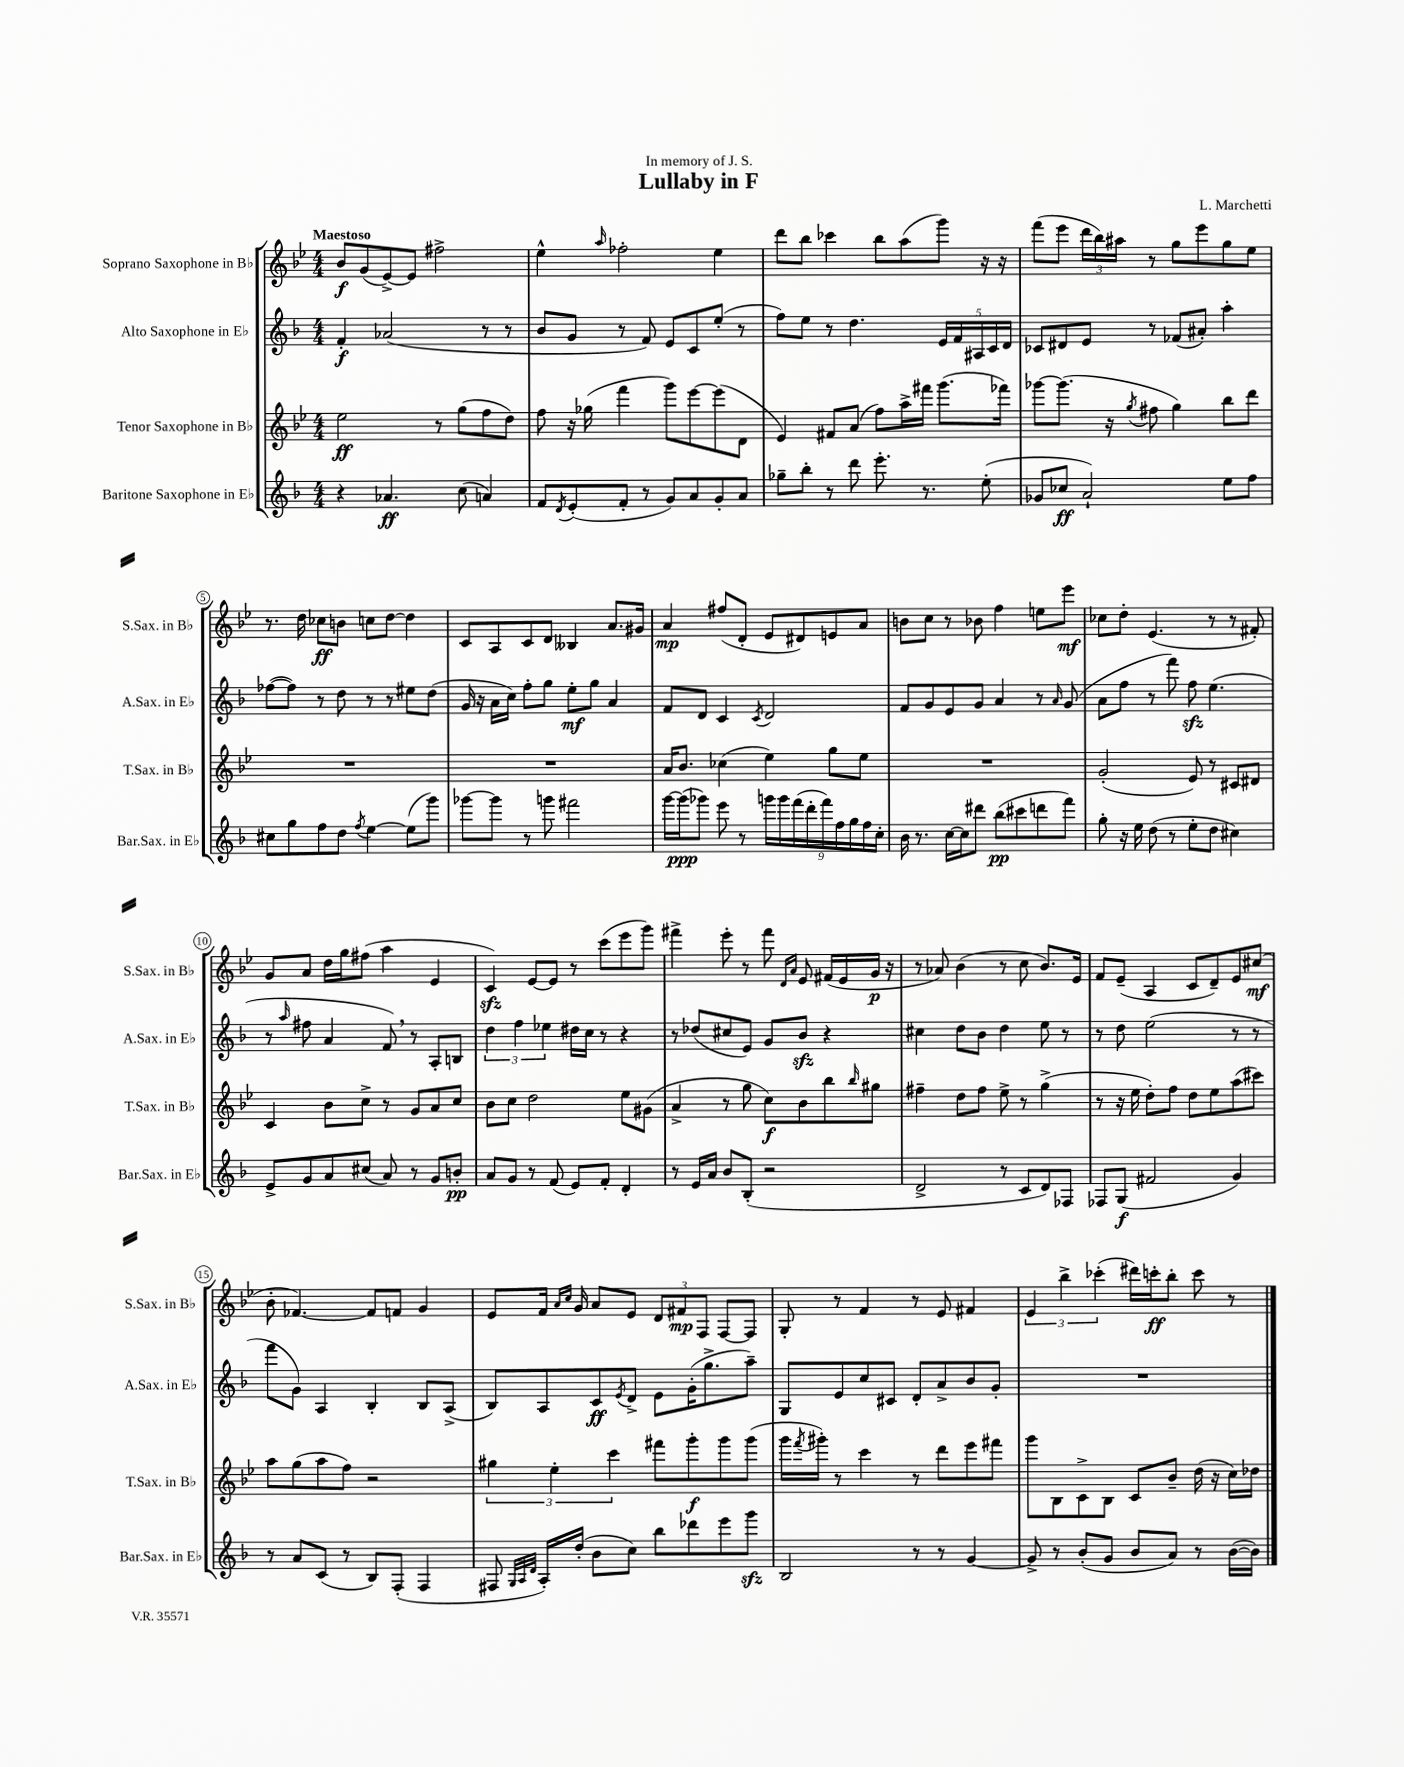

**kern	**dynam	**kern	**dynam	**kern	**dynam	**kern	**dynam
*part4	*part4	*part3	*part3	*part2	*part2	*part1	*part1
*staff4	*staff4	*staff3	*staff3	*staff2	*staff2	*staff1	*staff1
*I"Baritone Saxophone in E♭	*	*I"Tenor Saxophone in B♭	*	*I"Alto Saxophone in E♭	*	*I"Soprano Saxophone in B♭	*
*I'Bar.Sax. in E♭	*	*I'T.Sax. in B♭	*	*I'A.Sax. in E♭	*	*I'S.Sax. in B♭	*
*clefG2	*	*clefG2	*	*clefG2	*	*clefG2	*
*k[b-]	*	*k[b-e-]	*	*k[b-]	*	*k[b-e-]	*
*M4/4	*	*M4/4	*	*M4/4	*	*M4/4	*
=1	=1	=1	=1	=1	=1	=1	=1
!	!	!	!	!	!	!LO:TX:a:B:t=Maestoso	!
4r	.	2ee-\	ff	4f'/	f	8b-/L	f
.	.	.	.	.	.	(8g/	.
4.a-X/	ff	.	.	(2a-X/	.	[8e-^/)	.
.	.	.	.	.	.	8e-/J]	.
.	.	8r	.	.	.	2ff#X^\	.
(8cc\	.	(8gg\L	.	.	.	.	.
4an/)	.	8ff\	.	8r	.	.	.
.	.	8dd\J)	.	8r	.	.	.
=2	=2	=2	=2	=2	=2	=2	=2
8f/L	.	8ff\	.	8b-/L	.	4ee-^^\	.
8qd/	.	.	.	.	.	.	.
(8e'/	.	16r	.	8g/J	.	.	.
.	.	(16gg-X\	.	.	.	.	.
.	.	.	.	.	.	16qqaa/	.
8f'/J	.	4fff\	.	8r	.	2ff-X'\	.
8r	.	.	.	8f/)	.	.	.
8g/L)	.	8ggg\L)	.	8e/L	.	.	.
8a/	.	[8eee-\	.	8c/	.	.	.
8g'/	.	(8eee-\]	.	(8ee'/J	.	4ee-\	.
8a/J	.	8d\J	.	8r	.	.	.
=3	=3	=3	=3	=3	=3	=3	=3
8gg-X~\L	.	4e-/)	.	8ff\L)	.	8ddd\L	.
8bb-'\J	.	.	.	8ee\J	.	8bb-\J	.
8r	.	8f#X/L	.	8r	.	4ccc-X\	.
8ddd\	.	(8a/J	.	4.dd\	.	.	.
8.eee'\	.	8ff\L)	.	.	.	8bb-\L	.
.	.	16aa^\L	.	.	.	(8aa\	.
8.r	.	16fff#X\JJ	.	.	.	.	.
.	.	(8.ggg\L	.	20e/LL	.	8ggg\J)	.
.	.	.	.	20f/	.	.	.
.	.	.	.	20A#X/	.	.	.
(8ee'\	.	.	.	.	.	16r	.
.	.	.	.	20c/	.	.	.
.	.	16fff-X\Jk)	.	.	.	16r	.
.	.	.	.	20d/JJ	.	.	.
=4	=4	=4	=4	=4	=4	=4	=4
8g-X/L	.	[8ggg-X\L	.	8c-X/L	.	(8fff\L	.
8cc-X/J	ff	(8.ggg-\J]	.	8d#X/	.	8eee-\J	.
2a`/)	.	.	.	8e/J	.	24ddd\LL	.
.	.	.	.	.	.	24bb-\)	.
.	.	16r	.	.	.	.	.
.	.	.	.	.	.	24aa#X\JJ	.
.	.	8qgg/	.	.	.	.	.
.	.	8ff#X\	.	8r	.	8r	.
.	.	4gg\)	.	(8f-X/L	.	8gg\L	.
.	.	.	.	8a#X'/J)	.	8eee-\	.
8ee\L	.	8bb-\L	.	4aa'\	.	8gg\	.
8ff\J	.	8ddd\J	.	.	.	8ee-\J	.
!!LO:LB:g=z
=5	=5	=5	=5	=5	=5	=5	=5
8cc#X\L	.	1r	.	([8ff-X\L	.	8.r	.
8gg\	.	.	.	8ff-\J])	.	.	.
.	.	.	.	.	.	16dd\	.
8ff\	.	.	.	8r	.	8cc-X\L	ff
8dd\J	.	.	.	8dd\	.	8bn\J	.
8qff/	.	.	.	.	.	.	.
[4ee\	.	.	.	8r	.	8ccn\L	.
.	.	.	.	8r	.	[8dd\J	.
(8ee\L]	.	.	.	8ee#X\L	.	4dd\]	.
8ggg\J)	.	.	.	(8dd\J	.	.	.
=6	=6	=6	=6	=6	=6	=6	=6
[8ggg-X\L	.	1r	.	16g/	.	8c/L	.
.	.	.	.	16r	.	.	.
8ggg-\J]	.	.	.	16a\LL	.	8A/	.
.	.	.	.	16cc\JJ)	.	.	.
8r	.	.	.	8ff'\L	.	8c/	.
8gggn\	.	.	.	8gg\J	.	8d/J	.
2fff#X\	.	.	.	8ee'\L	mf	4B--X/	.
.	.	.	.	8gg\J	.	.	.
.	.	.	.	4a/	.	8.a/L	.
.	.	.	.	.	.	16g#X/Jk	.
=7	=7	=7	=7	=7	=7	=7	=7
[16ggg\LL	.	16a/KL	.	8f/L	.	4a/	mp
(16ggg\J]	ppp	8.b-/J	.	.	.	.	.
8ggg-X\J)	.	.	.	8d/J	.	.	.
8eee\	.	(4cc-X\	.	4c/	.	(8ff#X/L	.
8r	.	.	.	.	.	8d'/J	.
.	.	.	.	8qc/	.	.	.
18gggn\LL	.	4ee-\)	.	2d/	.	8e-/L	.
18ggg\	.	.	.	.	.	.	.
(18fff\	.	.	.	.	.	.	.
.	.	.	.	.	.	8d#X/)	.
18ddd'\	.	.	.	.	.	.	.
18fff\)	.	.	.	.	.	.	.
.	.	8gg\L	.	.	.	8en/	.
18ff\	.	.	.	.	.	.	.
18gg\	.	.	.	.	.	.	.
.	.	8ee-\J	.	.	.	8a/J	.
18ff\	.	.	.	.	.	.	.
18cc'\JJ	.	.	.	.	.	.	.
=8	=8	=8	=8	=8	=8	=8	=8
16b-\	.	1r	.	8f/L	.	8bn\L	.
8.r	.	.	.	.	.	.	.
.	.	.	.	8g/	.	8cc\J	.
[16cc\LL	.	.	.	8e/	.	8r	.
16cc\J]	.	.	.	.	.	.	.
8ddd#X\J	.	.	.	8g/J	.	8b-X\	.
(8bb-\L	pp	.	.	4a/	.	4ff\	.
8ccc#X\	.	.	.	.	.	.	.
8dddn\	.	.	.	8r	.	8een\L	.
.	.	.	.	16qqa/	.	.	.
8fff\J)	.	.	.	(8g/	.	8eee-\J	mf
=9	=9	=9	=9	=9	=9	=9	=9
8gg'\	.	(2g'/	.	8a\L	.	8cc-X\L	.
16r	.	.	.	8ff\J	.	8dd'\J	.
16ee\	.	.	.	.	.	.	.
(8dd\	.	.	.	8r	.	(4.e-/	.
8r	.	.	.	8fff\)	.	.	.
8ee'\L	.	8e-/)	.	8ffzz\	.	.	.
8dd\J	.	8r	.	(4.ee\	.	8r	.
4cc#X\)	.	8c#X/L	.	.	.	8r	.
.	.	8d#X/J	.	.	.	8f#X'/)	.
!!LO:LB:g=z
=10	=10	=10	=10	=10	=10	=10	=10
8e^/L	.	4c/	.	8r	.	8g/L	.
.	.	.	.	16qqaa/	.	.	.
8g/	.	.	.	8ff#X\	.	8a/J	.
8a/	.	8b-\L	.	4a/	.	16dd\LL	.
.	.	.	.	.	.	16gg\J	.
(8cc#X/J	.	8cc^\J	.	.	.	(8ff#X\J	.
8a/)	.	8r	.	8f,/)	.	4aa\	.
8r	.	8g/L	.	8r	.	.	.
8g/L	.	8a/	.	8A'/L	.	4e-/	.
8bn'/J	pp	8cc/J	.	8Bn/J	.	.	.
=11	=11	=11	=11	=11	=11	=11	=11
8a/L	.	8b-\L	.	6dd\	.	4czz/)	.
8g/J	.	8cc\J	.	.	.	.	.
.	.	.	.	6ff\	.	.	.
8r	.	2dd\	.	.	.	[8e-/L	.
.	.	.	.	6ee-X\	.	.	.
(8f/	.	.	.	.	.	8e-/J]	.
8e/L)	.	.	.	16dd#X\LL	.	8r	.
.	.	.	.	16cc\JJ	.	.	.
8f'/J	.	.	.	8r	.	(8ccc\L	.
4d'/	.	8ee-\L	.	4r	.	8eee-\	.
.	.	(8g#X\J	.	.	.	8ggg\J)	.
=12	=12	=12	=12	=12	=12	=12	=12
8r	.	4a^/	.	8r	.	4fff#X^\	.
16e/LL	.	.	.	(8dd-X/L	.	.	.
16a/JJ	.	.	.	.	.	.	.
8b-/L	.	8r	.	8cc#X/	.	8eee-'\	.
(8B-'/J	.	8gg\	.	8e/J)	.	8r	.
2r	.	8cc\L)	f	8g/L	.	8fff#\	.
.	.	.	.	.	.	16qqd/LL	.
.	.	.	.	.	.	16qqa/JJ	.
.	.	8b-\	.	8b-zz/J	.	8e-/	.
.	.	8bb-\	.	4r	.	(16f#X/LL	.
.	.	.	.	.	.	16e-/	.
.	.	16qqbb-/	.	.	.	.	.
.	.	8gg#X\J	.	.	.	16g/JJ	p
.	.	.	.	.	.	16r	.
=13	=13	=13	=13	=13	=13	=13	=13
2d^/	.	4ff#X~\	.	4cc#X\	.	8r	.
.	.	.	.	.	.	8a-X/)	.
.	.	8dd\L	.	8dd\L	.	(4b-\	.
.	.	8ff#\J	.	8b-\J	.	.	.
8r	.	8ee-^\	.	4dd\	.	8r	.
8c/L	.	8r	.	.	.	8cc\	.
8d/)	.	(4gg^\	.	8ee\	.	8.b-/L)	.
8F-X/J	.	.	.	8r	.	.	.
.	.	.	.	.	.	16e-/Jk	.
=14	=14	=14	=14	=14	=14	=14	=14
8F-X/L	.	8r	.	8r	.	8f/L	.
(8G/J	f	16r	.	8dd\	.	(8e-~/J	.
.	.	16ee-\	.	.	.	.	.
2f#X/	.	8dd'\L)	.	(2ee\	.	4A/	.
.	.	8ff\J	.	.	.	.	.
.	.	8dd\L	.	.	.	8c/L	.
.	.	8ee-\	.	.	.	8d~/)	.
4g/)	.	(8aa\	.	8r	.	8e-/	.
.	.	8ccc#X\J)	.	8r	.	(8cc#X/J	mf
!!LO:LB:g=z
=15	=15	=15	=15	=15	=15	=15	=15
8r	.	8aa\L	.	8fff\L	.	8b-'\	.
8a/L	.	(8gg\	.	8g\J)	.	[4.f-X/)	.
(8c/J	.	8aa\	.	4A/	.	.	.
8r	.	8ff\J)	.	.	.	.	.
8B-/L)	.	2r	.	4B-'/	.	8f-/L]	.
(8F'/J	.	.	.	.	.	8fn/J	.
4F/	.	.	.	8B-/L	.	4g/	.
.	.	.	.	(8A^/J	.	.	.
=16	=16	=16	=16	=16	=16	=16	=16
8F#X/	.	6gg#X\	.	8B-/L)	.	8e-/L	.
32qqG/LLL	.	.	.	.	.	.	.
32qqA/	.	.	.	.	.	.	.
32qqd/JJJ	.	.	.	.	.	.	.
16A'/LL)	.	.	.	8A/	.	16f/Jk	.
.	.	6ee-'\	.	.	.	.	.
.	.	.	.	.	.	16qqa/LL	.
.	.	.	.	.	.	16qqcc/JJ	.
(16dd'/JJ	.	.	.	.	.	16g/	.
8b-\L	.	.	.	8c/	ff	8a/L	.
.	.	6ccc\	.	.	.	.	.
.	.	.	.	8qe/	.	.	.
8cc\J)	.	.	.	8d^/J	.	8e-/J	.
8bb-\L	.	8fff#X\L	.	8e\L	.	12d/L	.
.	.	.	.	.	.	12f#X/	mp
8ddd-X\	.	8ggg'\	f	(16g'\K	.	.	.
.	.	.	.	.	.	12F/J	.
.	.	.	.	8.gg^\	.	.	.
8eee\	.	8ggg\	.	.	.	[8F/L	.
8gggzz\J	.	(8ggg\J	.	8aa~\J)	.	8F/J]	.
=17	=17	=17	=17	=17	=17	=17	=17
2B-/	.	16ggg\LL	.	8G/L	.	8G'/	.
.	.	8qfff/	.	.	.	.	.
.	.	16ggg#X'\JJ)	.	.	.	.	.
.	.	8r	.	8e/	.	8r	.
.	.	4ccc\	.	8cc/	.	4f/	.
.	.	.	.	8c#X/J	.	.	.
8r	.	8r	.	8d'/L	.	8r	.
8r	.	8ddd\L	.	8a^/	.	8e-/	.
[4g/	.	8eee-\	.	8b-/	.	4f#X/	.
.	.	8fff#X\J	.	8g'/J	.	.	.
=18	=18	=18	=18	=18	=18	=18	=18
8g^/]	.	8ggg\L	.	1r	.	6e-/	.
8r	.	8B-\	.	.	.	.	.
.	.	.	.	.	.	6bb-^\	.
(8b-'/L	.	8c^\	.	.	.	.	.
.	.	.	.	.	.	(6ccc-X'\	.
8g/J	.	8B-\J	.	.	.	.	.
8b-/L	.	8c/L	.	.	.	16ddd#X\LL)	.
.	.	.	.	.	.	16cccn'\J	ff
8a/J)	.	8b-~/J	.	.	.	8bb-'\J	.
8r	.	(16dd\	.	.	.	8ccc\	.
.	.	16r	.	.	.	.	.
([16b-\LL	.	16cc\LL)	.	.	.	8r	.
16b-\JJ])	.	16dd-X\JJ	.	.	.	.	.
==	==	==	==	==	==	==	==
*-	*-	*-	*-	*-	*-	*-	*-
